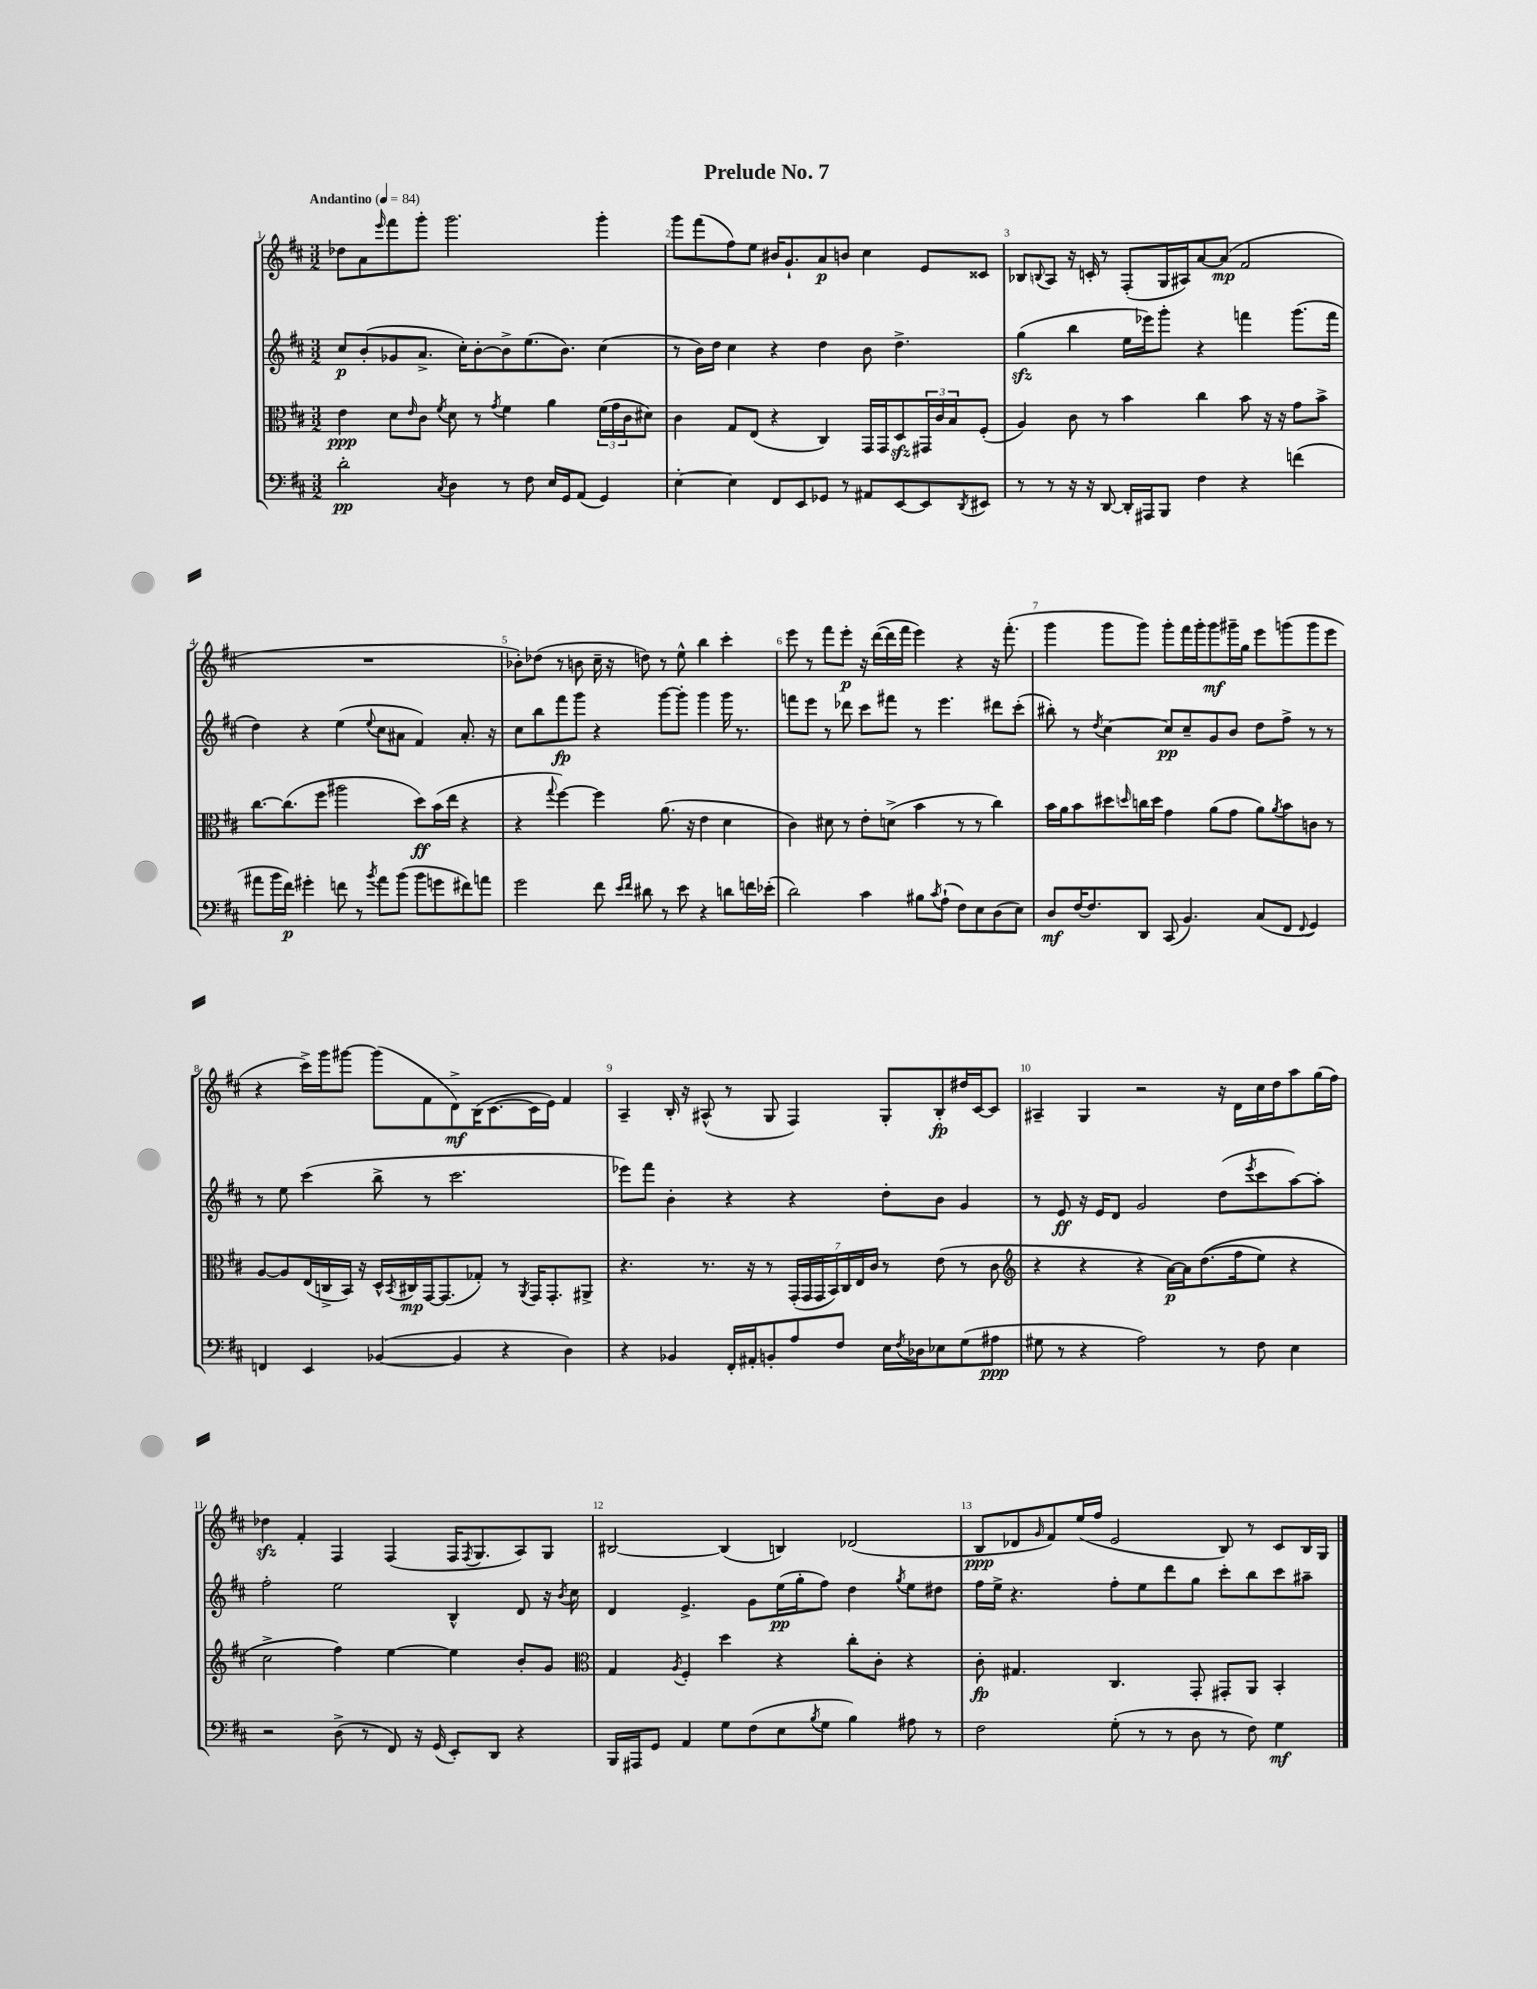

**kern	**kern	**kern	**kern
*staff4	*staff3	*staff2	*staff1
*clefF4	*clefC3	*clefG2	*clefG2
*k[f#c#]	*k[f#c#]	*k[f#c#]	*k[f#c#]
*M3/2	*M3/2	*M3/2	*M3/2
*MM84	*MM84	*MM84	*MM84
2d'	4e	8cc#	8dd-
.	.	(8b'	8a
.	.	.	16qqeee
.	8d	8g-	8fff#
.	16qqe	.	.
.	8c#	8.a^	8ggg'
8qC#	8qf#	.	.
4D	8d	.	2.ggg
.	.	16cc#')	.
.	8r	[8b'	.
.	8qg	.	.
8r	4f#	8b^]	.
8F#	.	(8.ee	.
16E	4a	.	.
16GG	.	8.b)	.
(8AA	.	.	.
4GG)	(24f#	(4cc#	4ggg'
.	24g	.	.
.	24c#	.	.
.	8d#)	.	.
=	=	=	=
[4E'	4c#	8r	8ggg
.	.	16b)	(8fff#
.	.	16dd	.
4E]	8G	4cc#	8ff#)
.	(8E	.	8ee
8FF#	4r	4r	16b#
.	.	.	8.g`
8EE	.	.	.
8GG-	4C#)	4dd	8a
8r	.	.	8b
8AA#	16GG	8b	4cc#
.	16GG	.	.
[8EE	8D	4.dd^	.
8EE]	24GG#	.	8e
.	24c#	.	.
.	24B	.	.
8qDD	.	.	.
8EE#	(8F#'	.	8c##
=	=	=	=
8r	4A)	(4gg	8B-
.	.	.	8qqB
8r	.	.	8A
16r	8c#	4bb	16r
16r	.	.	16c'
[8DD	8r	.	8r
16DD']	4b	16ee	(8F#'
16AAA#	.	16eee-)	.
8BBB	.	8ggg'	16G
.	.	.	16A#)
4F#	4cc#	4r	[8a
.	.	.	(8a]
4r	8b	4fff	2f#
.	16r	.	.
.	16r	.	.
(4f	8g	(8.ggg	.
.	8b^	.	.
.	.	16fff	.
=	=	=	=
8a#	[8.cc#	4dd)	1.r
16b	.	.	.
16f#)	(8.cc#]	.	.
4g#'	.	4r	.
.	8ff#	.	.
8f	2aa#	(4ee	.
8r	.	.	.
8qb	.	8qqee	.
8a#	.	8cc#	.
(8b	.	8a#	.
8b	8dd)	4f#)	.
8g	(16b	.	.
.	16ee	.	.
8f#)	4r	8.a#'	.
8a	.	.	.
.	.	16r	.
=	=	=	=
2g	4r	8cc#	8b-')
.	.	8bb	(8dd-
.	8qqgg	.	.
.	[4ff#)	8fff#	8r
.	.	8ggg	8b
8f#	4ff#]	4r	16cc#~
.	.	.	16r
16qqe	.	.	.
16qqf#	.	.	.
8d#	.	.	8dd)
8r	(8.a	[8ggg	8r
8e	.	8ggg']	8ee^^
.	16r	.	.
4r	4e	4ggg	4bb
8d	4d	16ggg	4ccc#'
.	.	8.r	.
16f	.	.	.
(16e-'	.	.	.
=	=	=	=
2d)	4c#)	8fff	8eee
.	.	8eee	8r
.	8d#	8r	8fff#
.	8r	8ddd-	8eee'
4c#	8e'	8ccc#	16r
.	.	.	([16ddd
.	(8d^	8fff#	16ddd]
.	.	.	16fff#
8B#	4b	8r	4eee)
8qc#	.	.	.
(8A`	.	4.eee	.
8F#)	8r	.	4r
8E	8r	.	.
(8D	4cc#)	8ddd#	16r
.	.	.	(8.fff#'
8E)	.	(8ccc#'	.
=	=	=	=
8D	16b	8bb#')	4ggg
.	16a	.	.
[16F#	8b	8r	.
8.F#]	.	.	.
.	.	8qdd	.
.	8dd#	[4cc#	8ggg
.	16qqdd	.	.
8DD	16cc	.	8ggg)
.	16dd	.	.
(8CC#	4g	8cc#]	8ggg'
4.BB)	.	8cc#~	16fff#
.	.	.	16ggg'
.	(8a	8g	8ggg
.	8g	8b	16ggg#~
.	.	.	16gg
(8C#	8a)	8dd	8eee
.	8qa	.	.
8FF#	8b	8ff#^	(8ggg
8qqFF#	.	.	.
4GG)	8c	8r	8ggg
.	8r	8r	8eee
=	=	=	=
4FF	[8A	8r	4r
.	8A]	8ee	.
4EE	(16E	(4ccc#	16ccc#^)
.	16C^	.	16ggg
.	16BB)	.	[8ggg#
.	16r	.	.
([4BB-	16D^^	8bb^	(8ggg#]
.	8qBB	.	.
.	16C#	.	.
.	[16GG	8r	8f#
.	(8.GG]	.	.
4BB-]	.	2.ccc#	8d^)
.	8G-')	.	(16B
.	.	.	[8.c#
4r	8r	.	.
.	8qAA	.	.
.	16GG	.	16c#]
.	8.GG'	.	16e)
4D)	.	.	4f#
.	8AA#^	.	.
=	=	=	=
4r	4.r	8eee-)	4A~
.	.	8fff#	.
4BB-	.	4b'	16B'
.	.	.	16r
.	8.r	.	(8A#^^
16FF#'	.	4r	8r
16AA#'	16r	.	.
8BB'	8r	.	8G
8A	(28GG'	4r	4F#)
.	28GG	.	.
.	28GG	.	.
.	28BB)	.	.
8F#	.	.	.
.	28C#	.	.
.	28E	.	.
.	28c#	.	.
16E	8r	8dd'	8G'
8qF#	.	.	.
16D-	.	.	.
8E-	(8e	8b	8B'
(8G	8r	4g	16dd#
.	.	.	[16c#
8A#	8c#	.	8c#]
=	=	=	=
*	*clefG2	*	*
8G#	4r	8r	4A#~
8r	.	8e	.
4r	4r	16r	4G
.	.	16e	.
.	.	8d	.
2A)	4r	2g	2r
.	[16a)	.	.
.	16a]	.	.
.	&((8.dd	.	.
8r	.	(8dd	16r
.	16ff#	.	16d
.	.	8qeee	.
8F#	8ee)	8ccc#	16cc#
.	.	.	16dd
4E	4r	[8aa)	8aa
.	.	8aa']	(16gg
.	.	.	16ff#)
=	=	=	=
2r	2cc#^	2ff#'	4dd-
.	.	.	4f#'
(8D^	4ff#&)	2ee	4F#
8r	.	.	.
8FF#)	[4ee	.	(4F#
16r	.	.	.
(16GG	.	.	.
8EE')	4ee]	4B^^	16F#
.	.	.	8qF#
.	.	.	8.G
8DD	.	.	.
4r	8b'	8d	8A)
.	8g	16r	8G
.	.	8qb	.
.	.	16cc#	.
=	=	=	=
*	*clefC3	*	*
16BBB	4G	4d	[2B#
16AAA#	.	.	.
8GG	.	.	.
.	8qA	.	.
4AA	4F#'	4.e^	.
8G	4dd	.	(4B#]
(8F#	.	8g	.
8E	4r	(16ee	4B)
.	.	16gg'	.
8qB	.	.	.
8G	.	8ff#)	.
4B)	8cc#'	4dd	(2d-
.	8c#'	.	.
.	.	8qgg	.
8A#	4r	8ee	.
8r	.	8dd#	.
=	=	=	=
2F#	8c#'	16ff#	8B
.	.	16ee^	.
.	4.G#	4.r	8d-
.	.	.	16qqg
.	.	.	8f#)
.	.	.	(16ee
.	.	.	16ff#
(8G'	4.C#	8ff#'	2e
8r	.	8ee	.
8r	.	8ddd	.
8D	8GG'	8gg	.
8r	8GG#'	8ccc#'	8B)
8F#)	8AA	8bb	8r
4G	4BB'	8ccc#	8c#
.	.	8aa#~	16B
.	.	.	16G
==	==	==	==
*-	*-	*-	*-
